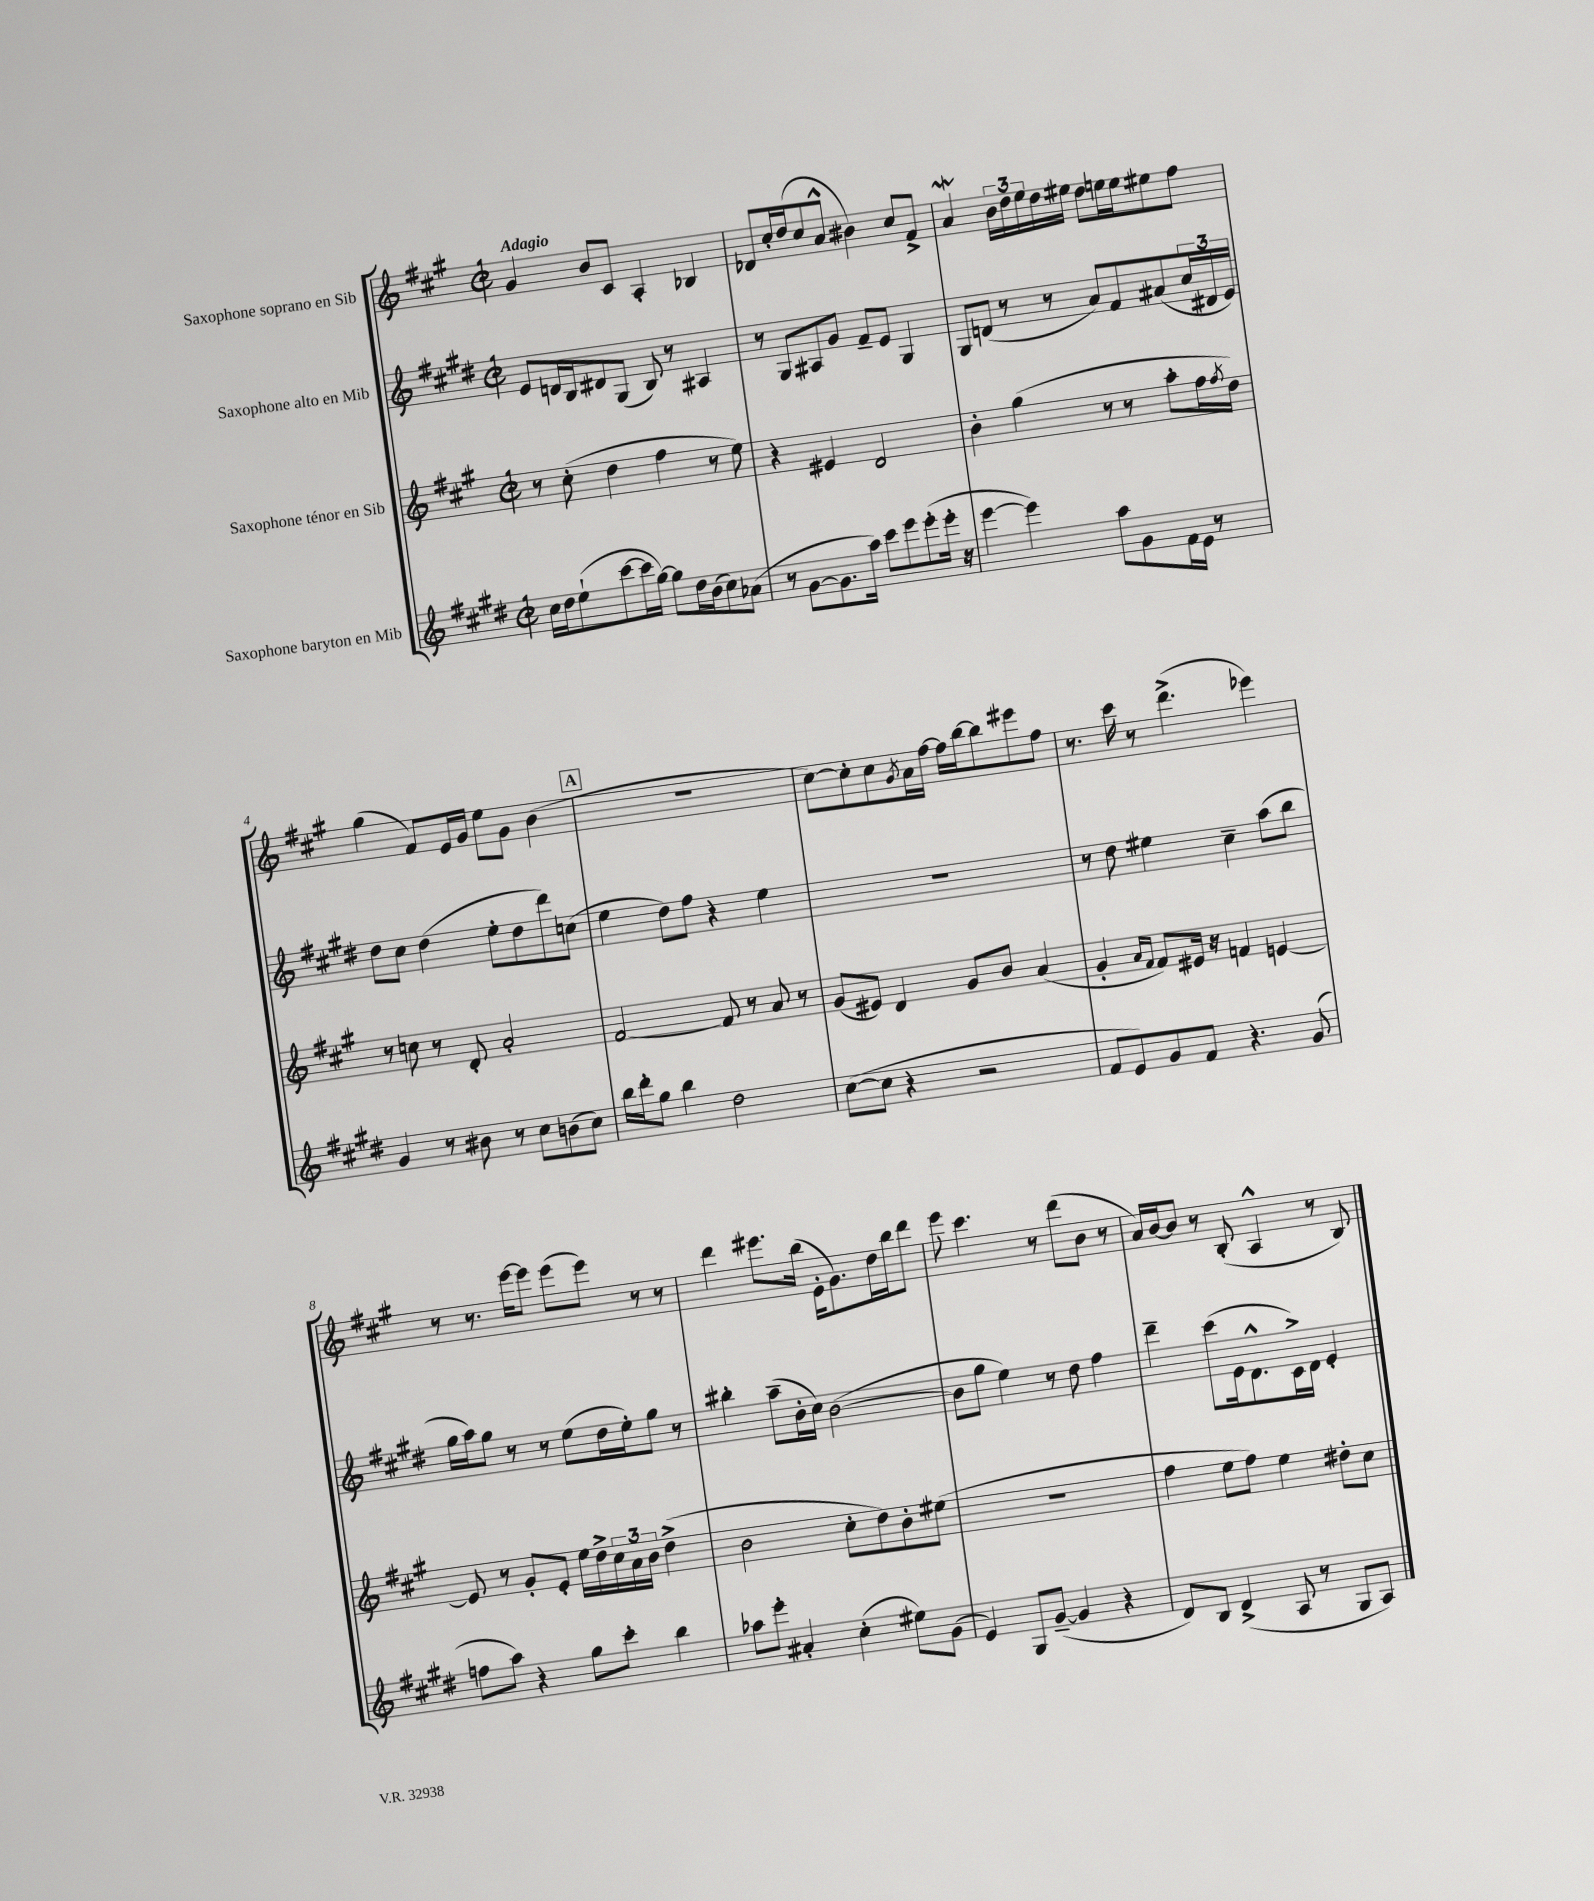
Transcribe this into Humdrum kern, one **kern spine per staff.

**kern	**kern	**kern	**kern
*part4	*part3	*part2	*part1
*staff4	*staff3	*staff2	*staff1
*I"Saxophone baryton en Mib	*I"Saxophone ténor en Sib	*I"Saxophone alto en Mib	*I"Saxophone soprano en Sib
*clefG2	*clefG2	*clefG2	*clefG2
*k[f#c#g#d#]	*k[f#c#g#]	*k[f#c#g#d#]	*k[f#c#g#]
*M2/2	*M2/2	*M2/2	*M2/2
*met(c|)	*met(c|)	*met(c|)	*met(c|)
=1	=1	=1	=1
!	!	!	!LO:TX:a:B:t=Adagio
16cc#\LL	8r	8e/L	4g#/
16dd#\J	.	.	.
(8ee`\	(8cc#'\	16dn/L	.
.	.	16B/J	.
[8ccc#\	4dd\	8d#X/	8b/L
16ccc#\L]	.	(8G#/J	8c#/J
[16gg#\JJ)	.	.	.
8gg#\L]	4ff#\	8B/)	4A'/
16dd#\L	.	8r	.
(16b\J	.	.	.
8cc#\)	8r	4A#X/	4B-X/
(8a-X\J	8ee\)	.	.
=2	=2	=2	=2
8r	4r	8r	8d-X/L
[8g#\L	.	8G#/L	16cc#'/L
.	.	.	(16dd/J
8.g#\]	4e#X/	8A#X/	8cc#/
.	.	8g#/J	8a^^/J
16aa\Jk)	.	.	.
8ccc#\L	2d/	8f#~/L	4b#X\)
8eee\	.	8e/J	.
(8eee'\	.	4G#/	8cc#/L
16eee'\Jk	.	.	8f#^/J
16r	.	.	.
=3	=3	=3	=3
[4eee\	4b'\	8G#/L	4aw/
.	.	(8dn/J	.
4eee\])	(4gg#\	8r	24b\LL
.	.	.	24dd\
.	.	.	24ee\
.	.	8r	16dd\
.	.	.	16ee#X\JJ
8aa\L	8r	8a/L)	8dd\L
8g#\	8r	8f#/	16een\L
.	.	.	16ee\J
16f#\L	8aa'\L	(8a#X/	8ee#X\
16e\JJ	.	.	.
8r	16ff#\L	24cc#/L	8ff#\J
.	.	24d#X/	.
.	8qff#/	.	.
.	16dd\JJ)	.	.
.	.	24e/JJ)	.
!!LO:LB:g=z
=4	=4	=4	=4
4g#/	8r	8dd#\L	(4gg#\
.	8ccn\	8cc#\J	.
8r	8r	(4dd#\	8f#/L)
8b#X\	8d'/	.	16e/L
.	.	.	16g#/JJ
8r	2a'/	8ee'\L	8ee\L
8cc#\L	.	8dd#\	8g#\J
(8bn\	.	8ddd#\)	(4b\
8cc#\J)	.	(8ccn\J	.
!!LO:REH:place=s1:t=A
=5	=5	=5	=5
16bb\LL	[2f#/	4ee\	1r
16ddd#'\J	.	.	.
8gg#\J	.	.	.
4bb\	.	8dd#\L)	.
.	.	8ff#\J	.
2dd#\	8f#/]	4r	.
.	8r	.	.
.	8a/	4ee\	.
.	8r	.	.
=6	=6	=6	=6
([8cc#\L	(8g#/L	1r	[8cc#\L)
8cc#\J]	8e#X/J)	.	8cc#'\]
4r	4d/	.	8cc#\
.	.	.	8qg#/
.	.	.	16a\L
.	.	.	[16ff#\JJ
2r	8g#/L	.	16ff#\LL]
.	.	.	[16bb\J
.	8b/J	.	8bb\]
.	(4a/	.	8eee#X\
.	.	.	8ff#\J
=7	=7	=7	=7
8f#/L	4g#'/	8r	8.r
8e/)	.	8dd#\	.
.	.	.	16ccc#\
.	16qqa/LL	.	.
.	16qqf#/JJ	.	.
8g#/	8f#/L)	4ee#X\	8r
8f#/J	16e#X/Jk	.	(4.ddd^\
.	16r	.	.
4.r	4fn/	4cc#~\	.
.	[4en/	(8aa\L	4eee-X\)
(8g#/	.	8bb\J	.
!!LO:LB:g=z
=8	=8	=8	=8
8ffn\L	8e/]	16gg#\LL	8r
.	.	16aa\J)	.
8aa\J)	8r	8gg#\J	8.r
4r	8g#'/L	8r	.
.	.	.	[16eee\KL
.	8e'/J	8r	8eee\J]
8gg#\L	16ee\LL	(8ee\L	(8eee\L
.	16dd^\	.	.
8ccc#'\J	24cc#\	16dd#\L	8eee\J)
.	24a\	.	.
.	.	16ee'\J)	.
.	24b\JJ	.	.
4bb\	(4dd^\	8gg#\J	8r
.	.	8r	8r
=9	=9	=9	=9
8aa-X\L	2b\	4bb#X'\	4ddd\
8eee'\J	.	.	.
4a#X'/	.	(8aa~\L	8.eee#X\L
.	.	16b'\L	.
.	.	16cc#\JJ)	(16bb\Jk
(4cc#'\	8cc#'\L	([2b\	16e'\KL
.	.	.	8.g#\)
.	8dd\)	.	.
8ee#X\L)	8b'\	.	16dd\L
.	.	.	16bb\J
(8g#\J	(8ee#X\J	.	8ddd\J
=10	=10	=10	=10
4e/)	1r	8b\L]	8eee\
.	.	8gg#\J	4.ccc#\
8G#/L	.	4ee\)	.
([8g#~/J	.	.	.
4g#/]	.	8r	8r
.	.	8dd#\	(8ddd\L
4r	.	4ff#\	8b\J
.	.	.	8r
=11	=11	=11	=11
8d#/L)	4ff#\	4ddd#~\	16a/LL)
.	.	.	[16b/J
8B/J	.	.	8b/J]
(4d#^/	8ee\L	(8ccc#\L	8r
.	8ff#\J)	16e\k	(8B'/
.	.	8.d#^^\	.
8A/	4ee\	.	4A^^/
8r	.	16c#^\L)	.
.	.	16d#\JJ	.
8G#/L	8dd#X'\L	4e'/	8r
8A/J)	8cc#\J	.	8B/)
==	==	==	==
*-	*-	*-	*-
